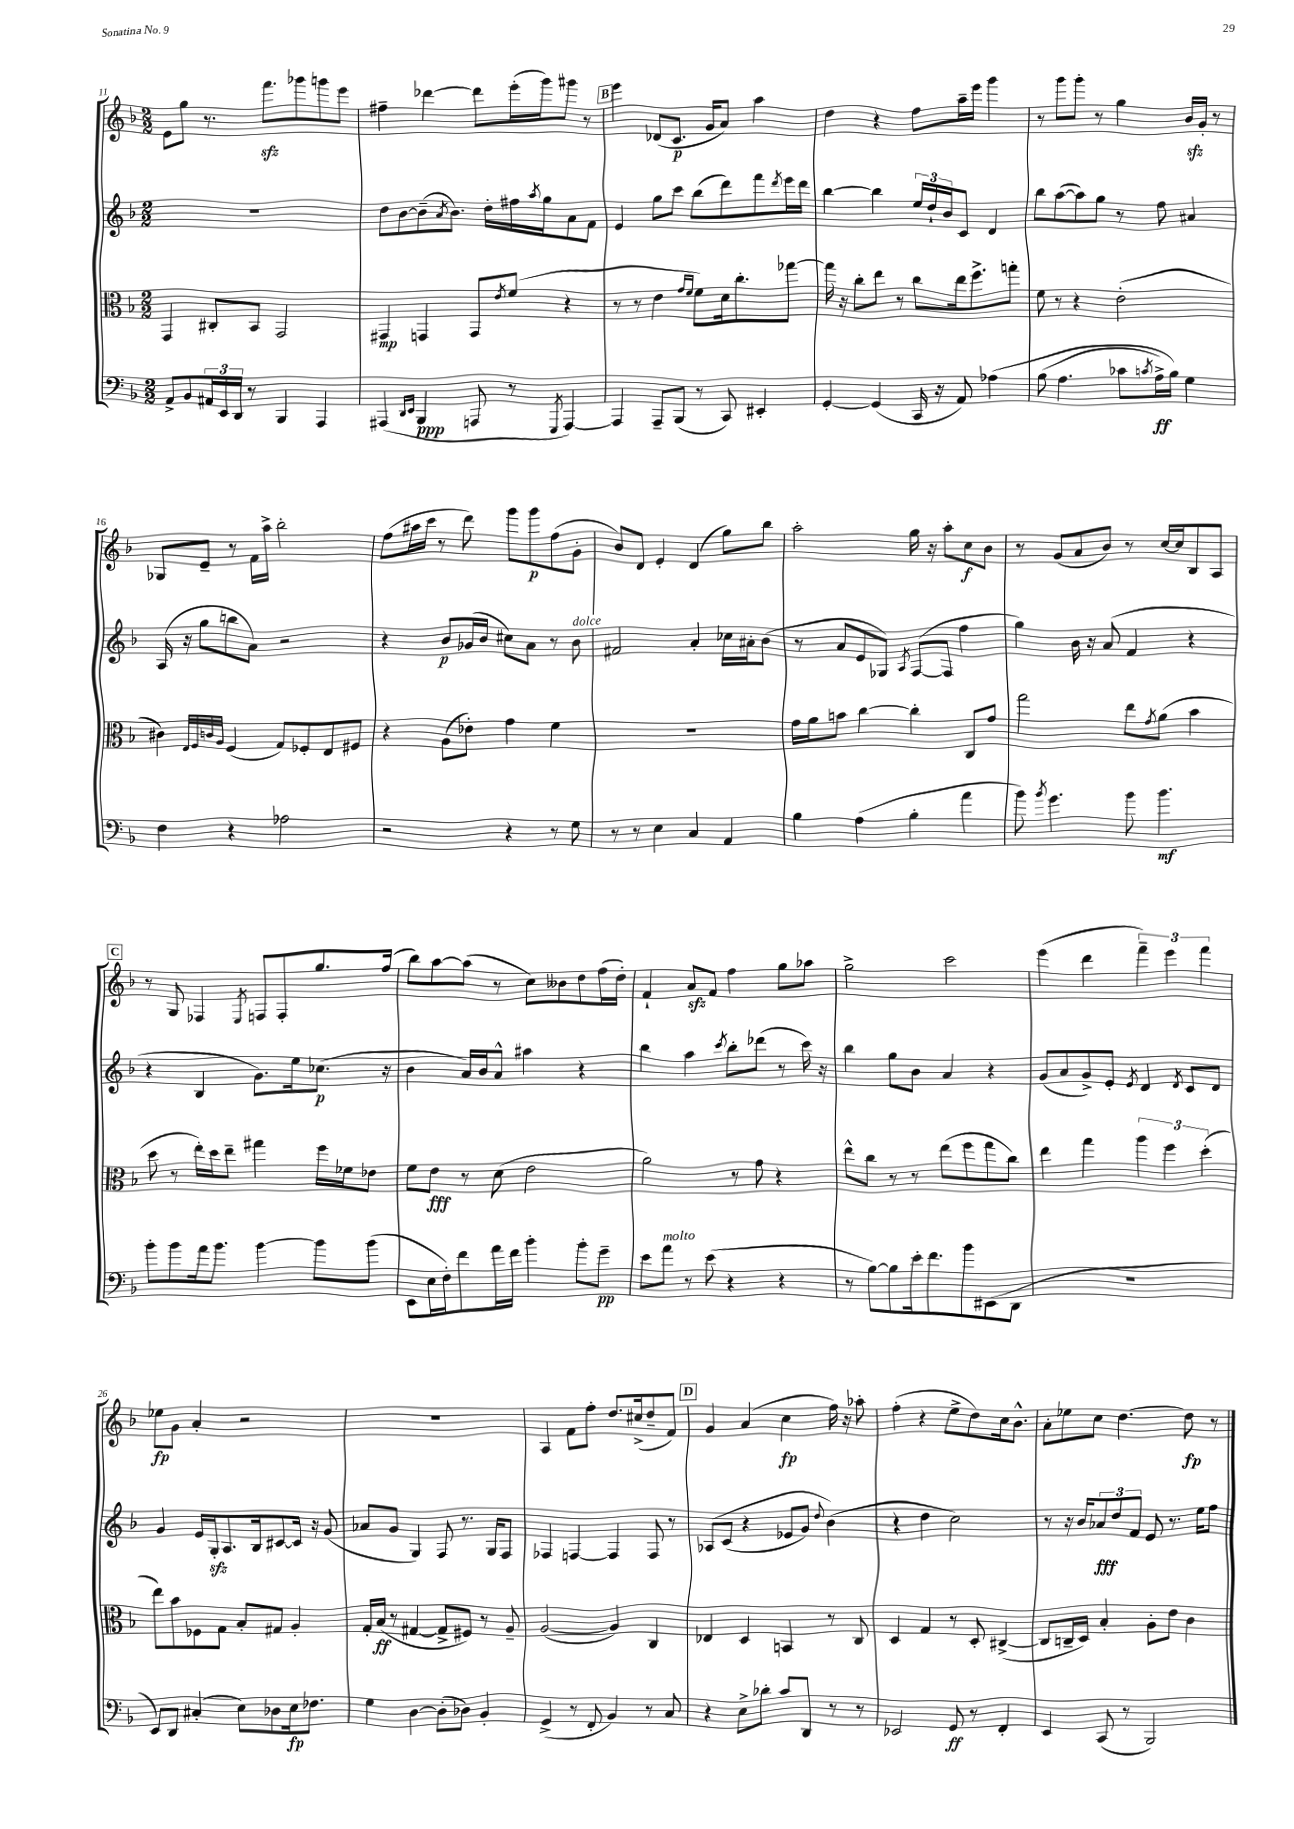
<<
\new StaffGroup <<
\new Staff = "s0" {
    \clef treble \key f \major \numericTimeSignature \time 2/2
    e'8 g''8 r8. f'''8.\sfz ges'''8 g'''8 e'''8 |
    fis''4-- des'''4~ des'''8 e'''16-.( g'''16) gis'''8 r8 |
    \mark \markup { \box "B" } e'''4 des'8( c'8.\p g'16 a'8) a''4 |
    d''4 r4 f''8 a''16-- e'''16 g'''4 |
    r8 g'''8 g'''8-. r8 g''4 bes'16\sfz g'16-. r8 |
    ges8 e'8-- r8 f'16 a''16-> bes''2-. |
    f''8( ais''16 c'''16 r8 d'''8) g'''8 g'''8\p f''8( g'8-. |
    bes'8) d'8 e'4-. d'4( g''8) bes''8 |
    a''2-. g''16 r16 a''8-. c''8\f bes'8 |
    r8 g'8( a'8 bes'8) r8 c''16~ c''16 bes8 a8 |
    \mark \markup { \box "C" } r8 g8 fes4 \acciaccatura { e8 } f8 f8-. g''8. f''16( |
    bes''8) a''8~ a''8( r8 c''8) beses'8 d''8 f''16( d''16-.) |
    f'4-! a'8\sfz f'8 f''4 g''8 aes''8 |
    g''2-> c'''2 |
    e'''4( d'''4 \tuplet 3/2 { f'''4--) e'''4 f'''4 } |
    ees''8\fp g'8 a'4-. r2 |
    R1 |
    a4 f'8 f''8-. d''8. cis''16->( d''8-- f'8) |
    \mark \markup { \box "D" } g'4 a'4( c''4\fp f''16) r16 aes''8-. |
    f''4-.( r4 e''8-> d''8) c''16 bes'8.-^ |
    a'8-. ees''8 c''8 d''4.~ d''8\fp r8 \bar "|." |
}
\new Staff = "s1" {
    \clef treble \key f \major \numericTimeSignature \time 2/2
    R1 |
    d''8 bes'8~ bes'8--( \acciaccatura { a'8 } bes'8.) d''16-. fis''16 \acciaccatura { a''8 } g''16 a'8 f'8 |
    \mark \markup { \box "B" } e'4 g''8 c'''8 bes''8( d'''8) f'''8 \acciaccatura { d'''8 } e'''16 d'''16 |
    bes''4~ bes''4 \tuplet 3/2 { e''16 d''16-! bes'16 } c'8 d'4 |
    bes''8 a''8~( a''8) g''8 r8 f''8 ais'4 |
    a16( r16 g''8 b''8 a'8) r2 |
    r4 bes'8\p ges'16( bes'16 cis''8) a'8 r8 bes'8^\markup { \italic "dolce" } |
    fis'2 a'4-. ces''16 ais'16-. bes'8( |
    r8 a'8 e'8 ges8) \acciaccatura { a8 } f8~( f8 f''4 |
    g''4) bes'16 r16 a'8( f'4 r4 |
    \mark \markup { \box "C" } r4 bes4 g'8.) e''16 ces''8.\p( r16 |
    bes'4 a'16) bes'16 a'8-^ ais''4 r4 |
    bes''4 a''4 \acciaccatura { c'''8 } bes''8-. des'''8( r8 c'''16) r16 |
    bes''4 g''8 bes'8 a'4 r4 |
    g'8( a'8 g'8->) e'8-. \acciaccatura { e'8 } d'4 \acciaccatura { d'8 } c'8 d'8 |
    g'4 e'16 g16-.\sfz a8. bes16 cis'8~ cis'16 r16 g'8( |
    aes'8 g'8 g4) f8 r8. g16 f8 |
    fes4 f4~ f4 f8 r8 |
    \mark \markup { \box "D" } aes8\( c'8( r4 ees'8 g'8) \appoggiatura { d''8 } bes'4(\) |
    r4 d''4 c''2) |
    r8 r16 bes'16 \tuplet 3/2 { aes'8\fff d''8 f'8 } e'8 r8. e''16 f''8 \bar "|." |
}
\new Staff = "s2" {
    \clef alto \key f \major \numericTimeSignature \time 2/2
    g,4 cis8-. bes,8 g,2 |
    gis,4\mp g,4 g,8 \acciaccatura { e'8 } f'8( r4 |
    \mark \markup { \box "B" } r8 r8 e'4 \grace { g'16 f'16 } f'8) d'16 c''8.-. ges''8~ |
    ges''16 r16 c''8-. e''8 r8 c''8 e''16 f''8.-> g''8-. |
    f'8 r8 r4 e'2-.( |
    cis'4) \grace { e32 f32 c'32 a32 } f4( g8) fes8-. e8 fis8 |
    r4 a8( ees'8-.) g'4 f'4 |
    R1 |
    g'16 a'16 b'8 c''4~ c''4-. c8 g'8 |
    g''2 e''8 \acciaccatura { g'8 } a'8( bes'4 |
    \mark \markup { \box "C" } d''8 r8 e''16-.) d''16 e''8-- gis''4 f''16 fes'16 ees'8 |
    f'8 e'8\fff r8 d'8( e'2 |
    a'2) r8 g'8 r4 |
    e''8-^ c''8 r8 r8 e''8( f''8 g''8 c''8) |
    e''4 g''4 \tuplet 3/2 { a''4 f''4 d''4-.( } |
    e''8) bes'8 fes8 g8 bes8-. gis8 a4-. |
    g16-. bes16\ff( r8 gis4~ gis8-> fis8) r8 a8-- |
    a2~( a4) c4 |
    \mark \markup { \box "D" } ees4 d4 b,4 r8 c8 |
    d4 g4 r8 d8-. cis4~->( |
    cis8 c16-- d16) bes4-. a8-. e'8 c'4 \bar "|." |
}
\new Staff = "s3" {
    \clef bass \key f \major \numericTimeSignature \time 2/2
    a,8-> bes,8 \tuplet 3/2 { ais,16 e,16 d,16 } r8 bes,,4 a,,4 |
    ais,,4( \grace { d,16 e,16 } bes,,4\ppp a,,8 r8 \acciaccatura { g,,8 } a,,4~) |
    \mark \markup { \box "B" } a,,4 a,,8-- bes,,8( r8 c,8) eis,4-. |
    g,4~-. g,4( c,16 r16 a,8) aes4\( |
    bes8( a4. ces'8 \acciaccatura { c'8 } a16->\ff) bes16\) g4 |
    f4 r4 aes2 |
    r2 r4 r8 g8 |
    r8 r8 e4 c4 a,4 |
    bes4 a4( bes4-. a'4 |
    bes'8) \acciaccatura { bes'8 } g'4. bes'8 bes'4.\mf |
    \mark \markup { \box "C" } bes'8-. bes'8 a'16 bes'8. bes'4~ bes'8 bes'8( |
    e,8 e16 f16-.) f'8 a'16 f'16 bes'4-. bes'8-. g'8--\pp |
    e'8 a'8^\markup { \italic "molto" } r8 e'8( r4 r4 |
    r8 bes8~) bes8 e'16-. f'8. bes'8 eis,8( d,8 |
    R1 |
    e,8) d,8 cis4-.( e8) des8 e16\fp fes8. |
    g4 d4~ d8-.( des8) bes,4-. |
    g,4->( r8 f,8-. bes,4) r8 c8 |
    \mark \markup { \box "D" } r4 e8-> des'8-. c'8 d,8 r8 r8 |
    ees,2 g,8\ff r8 f,4-. |
    e,4 c,8( r8 bes,,2) \bar "|." |
}
>>
>>
\layout { \context { \Score currentBarNumber = #11 } }
